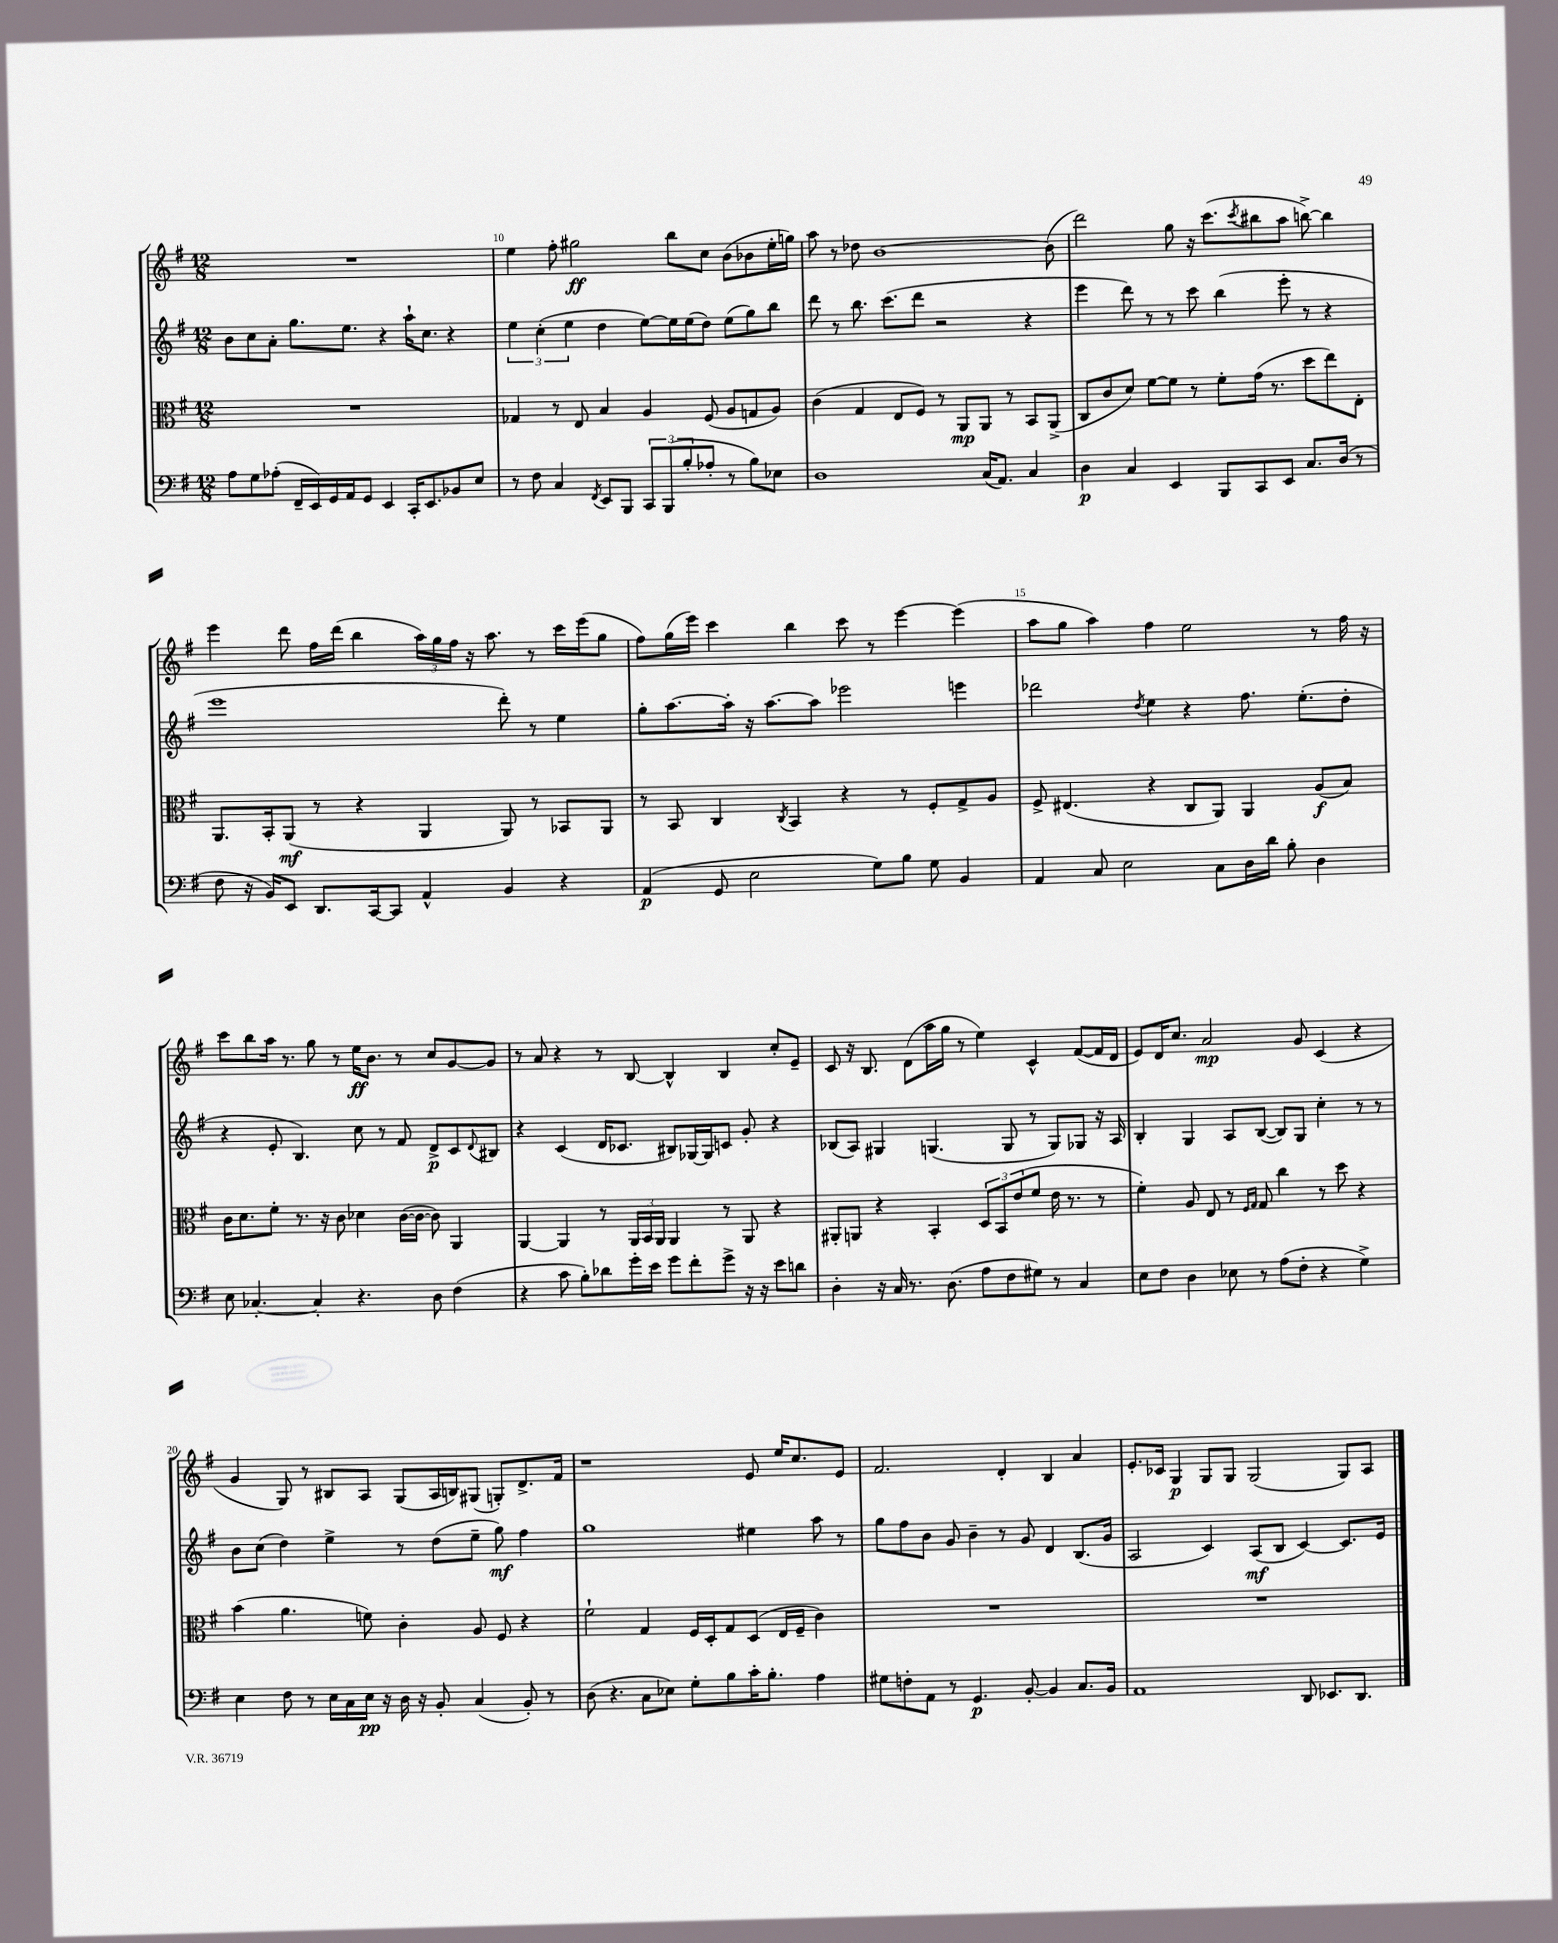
<<
\new StaffGroup <<
\new Staff = "s0" {
    \clef treble \key g \major \numericTimeSignature \time 12/8
    R1. |
    e''4 fis''8-. gis''2\ff b''8 c''8 b'8( bes'8 e''16-. g''16) |
    a''8 r8 des''8 b'1~ b'8( |
    d'''2) g''8 r16 c'''8.( \acciaccatura { c'''8 } bis''8 a''8 b''8~->) b''4 |
    e'''4 d'''8 fis''16 d'''16( b''4 \tuplet 3/2 { a''16) g''16 fis''16 } r16 a''8. r8 c'''16 e'''16( g''8 |
    fis''8) g''16( e'''16) c'''4 b''4 c'''8 r8 e'''4~ e'''4( |
    a''8 g''8 a''4) fis''4 e''2 r8 fis''16 r16 |
    c'''8 b''8 a''16 r8. g''8 r8 e''16\ff b'8. r8 c''8 g'8~ g'8 |
    r8 a'8 r4 r8 b8~ b4-^ b4 c''8-. e'8-- |
    c'8 r16 b8. d'8( a''16 g''16 r8 e''4) c'4-^ fis'8~( fis'16 d'16 |
    e'8) d'16 c''8. a'2\mp g'8 c'4( r4 |
    g'4 g8) r8 bis8 a8 g8( a16 b16) gis8( g8-.) d'8.-> fis'16 |
    r1 e'8 e''16 c''8. e'8 |
    fis'2. d'4-. b4 a'4 |
    e'8.-. ces'16 g4\p g8 g8 g2( g8) a8 \bar "|." |
}
\new Staff = "s1" {
    \clef treble \key g \major \numericTimeSignature \time 12/8
    b'8 c''8 a'8-. g''8. e''8. r4 a''16-! c''8. r4 |
    \tuplet 3/2 { e''4 c''4-.( e''4 } d''4 e''8~) e''16 e''16( d''8) e''8( g''8) b''8 |
    d'''8 r8 b''8. c'''8.( d'''8 r2 r4 |
    e'''4 d'''8) r8 r8 c'''8 b''4( e'''8-. r8 r4 |
    e'''1 d'''8-.) r8 e''4 |
    g''8-. a''8.~ a''16-. r16 a''8.~ a''8 ees'''2 e'''4 |
    des'''2 \acciaccatura { d''8 } e''4 r4 fis''8. e''8.-.( d''8-. |
    r4 e'8-. b4.) c''8 r8 fis'8 d'8->\p c'8 \appoggiatura { d'8 } bis8 |
    r4 c'4( d'16 ces'8. bis8) ges16~ ges16 c'8 g'8-. r4 |
    bes8( a8) gis4 g4.( g8 r8 g8) ges8 r16 a16 |
    b4-. g4 a8 b8~( b8) g8 c''4-. r8 r8 |
    b'8 c''8( d''4) e''4-> r8 d''8( e''8-- g''8\mf) fis''4 |
    g''1 eis''4 a''8 r8 |
    g''8 fis''8 b'8 g'8 b'4-- r8 g'8 d'4 b8.( g'16 |
    a2 c'4) a8\mf( b8 c'4~) c'8. e'16 \bar "|." |
}
\new Staff = "s2" {
    \clef alto \key g \major \numericTimeSignature \time 12/8
    R1. |
    ges4 r8 e8 b4 a4 fis8( a8 g8 a8) |
    c'4( g4 e8 fis8) r8 a,8\mp a,8 r8 b,8 a,8->( |
    c8 c'8 d'8) fis'8~ fis'8 r8 fis'8-. g'16( r8. d''8 e''8) e8-. |
    a,8. b,16-. a,8\mf( r8 r4 a,4 a,8) r8 bes,8 a,8 |
    r8 b,8 c4 \acciaccatura { c8 } b,4 r4 r8 fis8-. g8-> a8 |
    fis8-> eis4.( r4 c8 a,8) a,4 a8\f( b8) |
    c'16 d'8. fis'8-. r8. r16 c'8 des'4 c'16~( c'16~ c'8) a,4 |
    a,4~ a,4 r8 \tuplet 3/2 { a,16 b,16 a,16 } a,4 r8 a,8 r4 |
    ais,8-. a,8 r4 b,4-. \tuplet 3/2 { d8 b,8 e'8( } fis'8 e'16 r8. r8 |
    fis'4-.) a8 e8 r8 \grace { fis16 g16 } g8 c''4 r8 d''8 r4 |
    b'4( a'4. f'8) c'4-. a8 fis8 r4 |
    fis'2-! g4 fis16 d16-. g8 d8( e16 fis16-- c'4) |
    R1. |
    R1. \bar "|." |
}
\new Staff = "s3" {
    \clef bass \key g \major \numericTimeSignature \time 12/8
    a8 g8 aes8-.( fis,16-- e,16) g,16 a,16 g,8 e,4 c,16-. e,8. bes,8 e8 |
    r8 fis8 c4 \acciaccatura { fis,8 } e,8 b,,8 \tuplet 3/2 { c,8 b,,8( b8-. } aes8-. r8 b8) ees8 |
    d1 c16( a,8.) c4 |
    d4\p c4 e,4 b,,8 c,8 e,8 c8. d16( r8 |
    fis8 r16 b,16) e,8 d,8. c,16~ c,8 a,4-^ b,4 r4 |
    a,4\p( g,8 e2 g8) b8 g8 b,4 |
    a,4 c8 e2 c8 d16 d'16 b8-. d4 |
    e8 ces4.~-. ces4-. r4. d8 fis4( |
    r4 c'8 b8-.) des'8 g'16-. e'16 g'8 fis'8-. g'8-> r16 r16 e'8 d'8 |
    d4-. r16 c16 r8. d8.( a8 fis8 gis8) r8 c4 |
    e8 fis8 d4 ees8 r8 a8( fis8-. r4 g4->) |
    e4 fis8 r8 e16 c16 e16\pp r16 d16 r16 b,8-. c4( b,8-.) r8 |
    d8( r4. c8 ees8) g8-. b8 c'16-. b8.-. a4 |
    gis8 f8-. a,8 r8 g,4.\p b,8~-. b,4 c8. b,16 |
    a,1 d,8 ees,8. d,8. \bar "|." |
}
>>
>>
\layout { \context { \Score currentBarNumber = #9 \override BarNumber.break-visibility = ##(#f #t #t) barNumberVisibility = #(every-nth-bar-number-visible 5) } }
